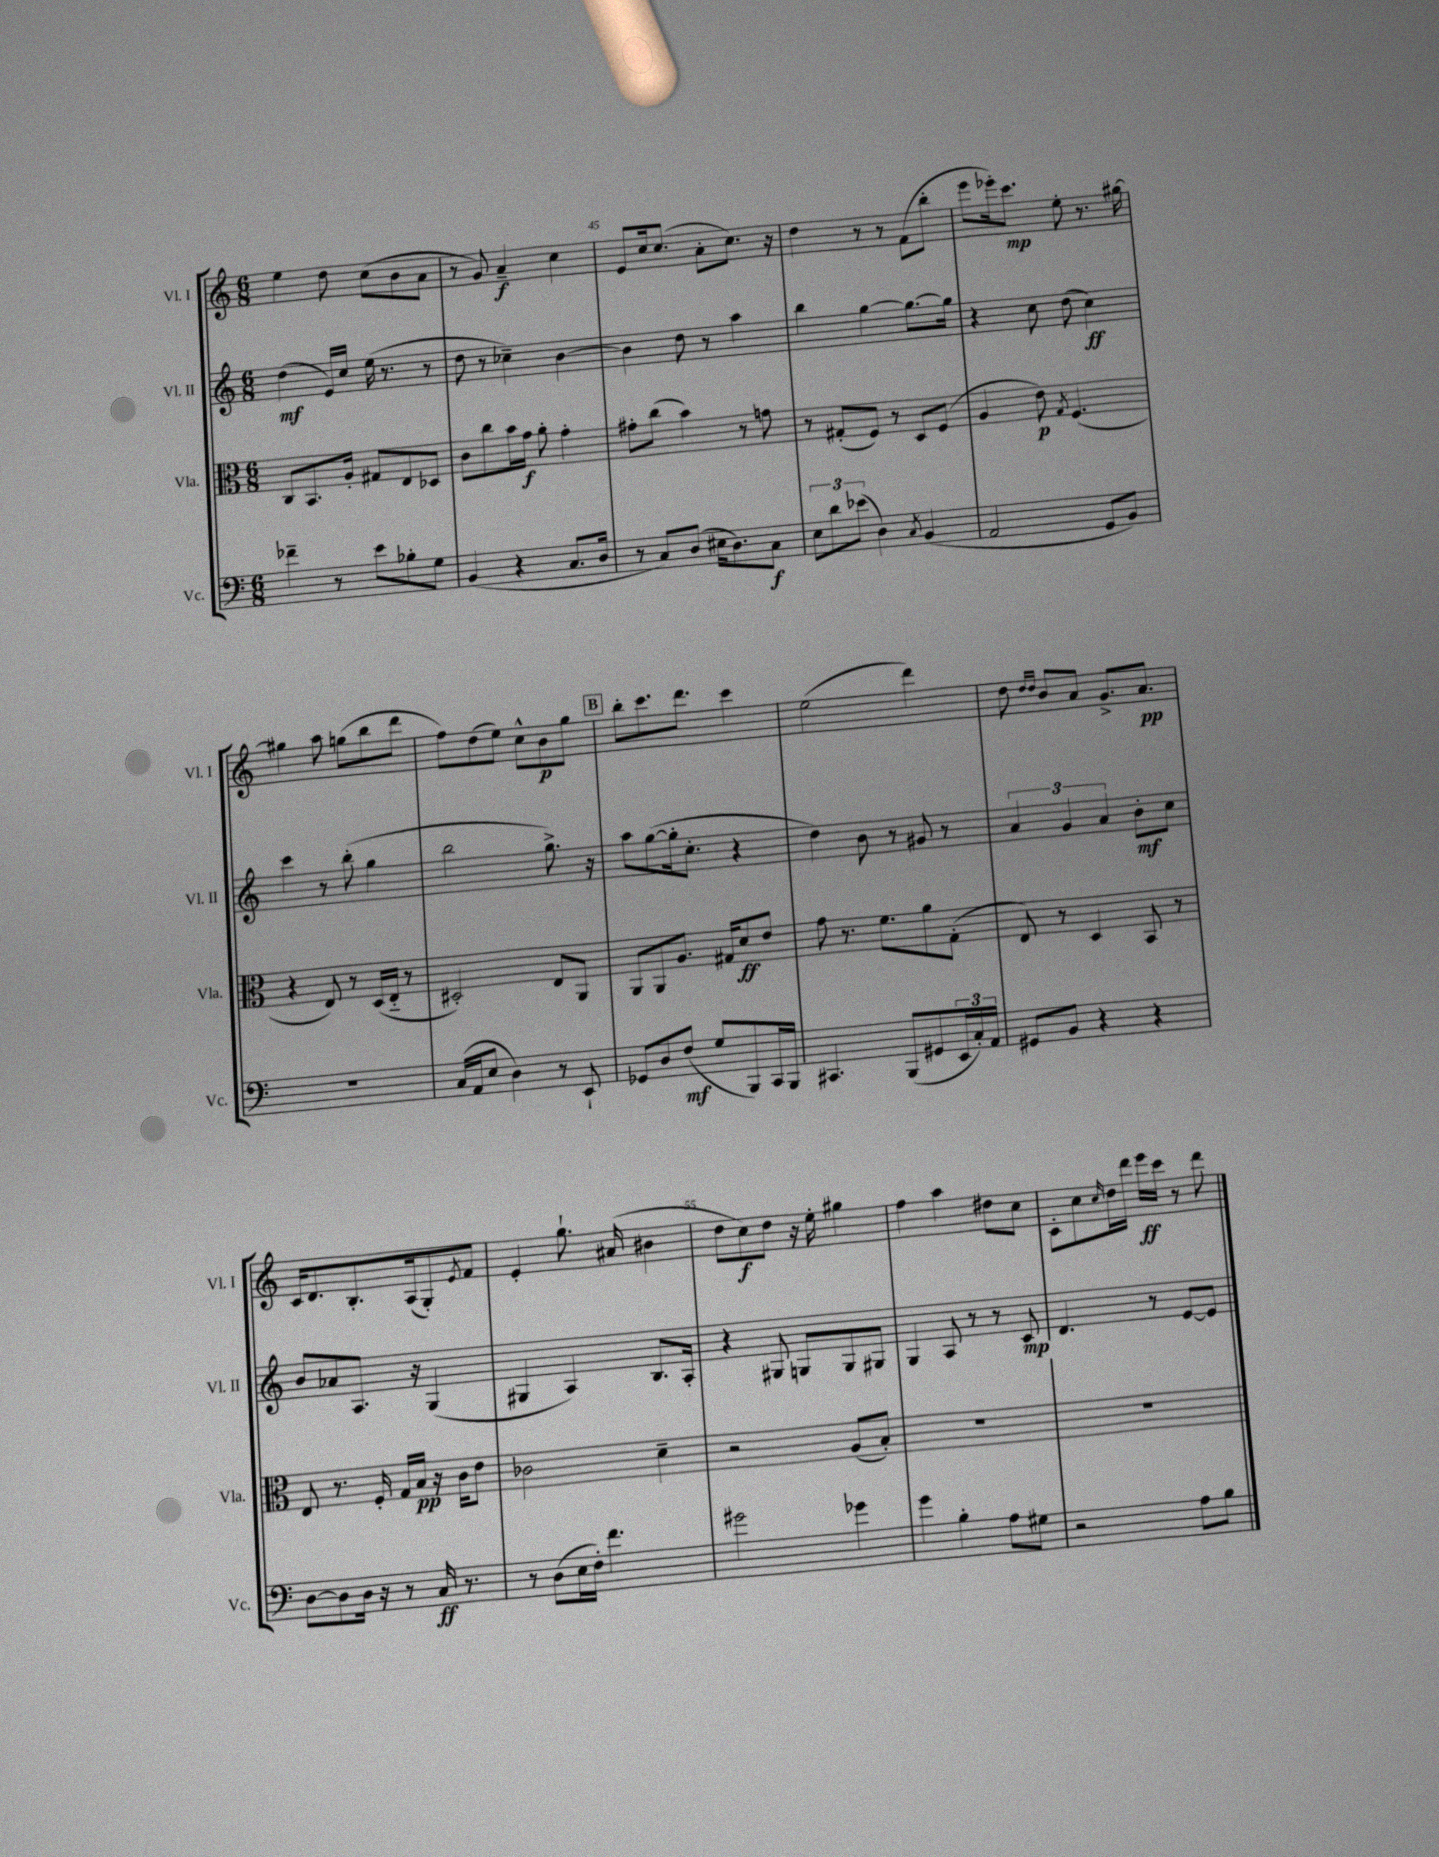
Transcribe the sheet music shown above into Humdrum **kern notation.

**kern	**dynam	**kern	**dynam	**kern	**dynam	**kern	**dynam
*part4	*part4	*part3	*part3	*part2	*part2	*part1	*part1
*staff4	*staff4	*staff3	*staff3	*staff2	*staff2	*staff1	*staff1
*I"Vc.	*	*I"Vla.	*	*I"Vl. II	*	*I"Vl. I	*
*I'Vc.	*	*I'Vla.	*	*I'Vl. II	*	*I'Vl. I	*
*clefF4	*	*clefC3	*	*clefG2	*	*clefG2	*
*k[]	*	*k[]	*	*k[]	*	*k[]	*
*M6/8	*	*M6/8	*	*M6/8	*	*M6/8	*
=43	=43	=43	=43	=43	=43	=43	=43
4f-X~\	.	8C/L	.	(4dd\	mf	4ee\	.
.	.	8.BB/	.	.	.	.	.
8r	.	.	.	16e/LL)	.	8dd\	.
.	.	16A'/Jk	.	16cc/JJ	.	.	.
8e\L	.	8G#X/L	.	(16ee\	.	(8cc\L	.
.	.	.	.	8.r	.	.	.
8B-X'\	.	8E/	.	.	.	8b\	.
8G\J	.	8D-X/J	.	8r	.	8a\J	.
=44	=44	=44	=44	=44	=44	=44	=44
(4BB/	.	8c\L	.	8dd\	.	8r	.
.	.	8cc\	.	8r	.	8g/)	.
4r	.	16b\L	.	4cc-X~\)	.	4a~/	f
.	.	16g\JJ	f	.	.	.	.
.	.	8a'\	.	.	.	.	.
8.C/L	.	4g'\	.	[4b\	.	4cc\	.
16D/Jk	.	.	.	.	.	.	.
=45	=45	=45	=45	=45	=45	=45	=45
8r	.	8g#X'\L	.	4b\]	.	8e/L	.
8C/L)	.	(8cc\J	.	.	.	16cc/k	.
.	.	.	.	.	.	(8.cc/J	.
(8D/J	.	4b\)	.	8dd\	.	.	.
16E#X\KL	.	.	.	8r	.	8a'\L	.
8.D\)	.	.	.	.	.	.	.
.	.	8r	.	4aa\	.	8.cc\J)	.
8C\J	f	8gn\	.	.	.	.	.
.	.	.	.	.	.	16r	.
=46	=46	=46	=46	=46	=46	=46	=46
12E\L	.	8r	.	4bb\	.	4dd\	.
12d\	.	.	.	.	.	.	.
.	.	(8G#X'/L	.	.	.	.	.
(12e-X\J	.	.	.	.	.	.	.
4D\)	.	8F/J)	.	[4gg\	.	8r	.
.	.	8r	.	.	.	8r	.
8qC/	.	.	.	.	.	.	.
(4BB/	.	8D/L	.	8.gg\L_	.	(8f\L	.
.	.	(8F/J	.	.	.	8bb'\J	.
.	.	.	.	16gg\Jk]	.	.	.
=47	=47	=47	=47	=47	=47	=47	=47
2AA/	.	4A/	.	4r	.	8eee\L	.
.	.	.	.	.	.	16eee-X'\k)	.
.	.	.	.	.	.	8.ccc\J	mp
.	.	8e\)	p	8cc\	.	.	.
.	.	8qG/	.	.	.	.	.
.	.	(4.F/	.	(8dd\	.	8ee'\	.
8GG/L	.	.	.	4cc\)	ff	8.r	.
8BB/J)	.	.	.	.	.	.	.
.	.	.	.	.	.	[16gg#X\	.
!!LO:LB:g=z
=48	=48	=48	=48	=48	=48	=48	=48
2.r	.	4r	.	4ccc\	.	4gg#X\]	.
.	.	8E/)	.	8r	.	8aa\	.
.	.	8r	.	(8bb'\	.	(8ggn\L	.
.	.	(16D/LL	.	4gg\	.	8bb\	.
.	.	16E/JJ	.	.	.	.	.
.	.	8r	.	.	.	8ddd\J	.
=49	=49	=49	=49	=49	=49	=49	=49
(16C/LL	.	2D#X'/)	.	2bb\	.	8ff\L)	.
16AA/J	.	.	.	.	.	.	.
8E/J	.	.	.	.	.	(8dd\	.
4D\)	.	.	.	.	.	8ee\J)	.
.	.	.	.	.	.	8cc^^\L	.
8r	.	8E/L	.	8.gg^\)	.	8b\	p
8EE`/	.	8AA/J	.	.	.	8gg\J	.
.	.	.	.	16r	.	.	.
!!LO:REH:place=s1:t=B
=50	=50	=50	=50	=50	=50	=50	=50
8GG-X/L	.	8AA/L	.	8aa\L	.	8bb'\L	.
8D/	.	8AA/	.	([8gg\	.	8.ccc\	.
(8F/J	mf	8.A/J	.	16gg'\k]	.	.	.
.	.	.	.	8.cc'\J	.	8.ddd\J	.
8G/L	.	.	.	.	.	.	.
.	.	16G#X/KL	.	.	.	.	.
8BBB/)	.	8d/	ff	4r	.	4ccc\	.
16CC/L	.	8e/J	.	.	.	.	.
16BBB/JJ	.	.	.	.	.	.	.
=51	=51	=51	=51	=51	=51	=51	=51
4.CC#X/	.	8g\	.	4dd\)	.	(2ee\	.
.	.	8.r	.	.	.	.	.
.	.	.	.	8b\	.	.	.
.	.	8.f\L	.	.	.	.	.
(8BBB/L	.	.	.	8r	.	.	.
8GG#X/	.	8a\	.	8g#X/	.	4ddd\)	.
24EE/L	.	(8G'\J	.	8r	.	.	.
24C'/)	.	.	.	.	.	.	.
24AA/JJ	.	.	.	.	.	.	.
=52	=52	=52	=52	=52	=52	=52	=52
8GG#X/L	.	8E/)	.	6a/	.	8dd\	.
.	.	.	.	.	.	16qqdd/LL	.
.	.	.	.	.	.	16qqdd/JJ	.
8BB/J	.	8r	.	.	.	8b/L	.
.	.	.	.	6g/	.	.	.
4r	.	4D/	.	.	.	8a/J	.
.	.	.	.	6a/	.	.	.
.	.	.	.	.	.	8.g^/L	.
4r	.	8BB/	.	8b'\L	mf	.	.
.	.	.	.	.	.	8.a/J	pp
.	.	8r	.	8cc\J	.	.	.
!!LO:LB:g=z
=53	=53	=53	=53	=53	=53	=53	=53
[8D\L	.	8E/	.	8b/L	.	16c/KL	.
.	.	.	.	.	.	8.d/	.
8D\]	.	8.r	.	8a-X/	.	.	.
16D\Jk	.	.	.	8.A/J	.	8.B'/	.
16r	.	16F'/	.	.	.	.	.
8r	.	16G/LL	.	.	.	.	.
.	.	16B/JJ	pp	16r	.	(16A/k	.
16C/	ff	16r	.	(4G/	.	8G'/)	.
8.r	.	16c\KL	.	.	.	.	.
.	.	.	.	.	.	8qe/	.
.	.	8e\J	.	.	.	8f/J	.
=54	=54	=54	=54	=54	=54	=54	=54
8r	.	2c-X\	.	4G#X/	.	4e'/	.
(8D\L	.	.	.	.	.	.	.
16E\L	.	.	.	4A/)	.	8.gg`\	.
16F'\JJ)	.	.	.	.	.	.	.
4.f\	.	.	.	.	.	.	.
.	.	.	.	.	.	(16a#X/	.
.	.	4d~\	.	8.B/L	.	4b#X\	.
.	.	.	.	16A'/Jk	.	.	.
=55	=55	=55	=55	=55	=55	=55	=55
2g#X\	.	2r	.	4r	.	8dd\L	.
.	.	.	.	.	.	8cc\)	f
.	.	.	.	8G#X/	.	8dd\J	.
.	.	.	.	8Gn/L	.	16r	.
.	.	.	.	.	.	16ee'\	.
4g-X\	.	(8A/L	.	8G/	.	4gg#X\	.
.	.	8B'/J)	.	8G#X/J	.	.	.
=56	=56	=56	=56	=56	=56	=56	=56
4g\	.	2.r	.	4G/	.	4ff\	.
4B'\	.	.	.	8A/	.	4aa\	.
.	.	.	.	8r	.	.	.
8A\L	.	.	.	8r	.	8dd#X\L	.
8G#X\J	.	.	.	8c/	mp	8cc\J	.
=57	=57	=57	=57	=57	=57	=57	=57
2r	.	2.r	.	4.d/	.	8c'\L	.
.	.	.	.	.	.	8cc\	.
.	.	.	.	.	.	16qqcc/	.
.	.	.	.	.	.	16dd\L	.
.	.	.	.	.	.	16ddd\JJ	.
.	.	.	.	8r	.	16eee\LL	ff
.	.	.	.	.	.	16ccc\JJ	.
8A\L	.	.	.	[8e/L	.	8r	.
8B\J	.	.	.	8e/J]	.	8ddd\	.
==	==	==	==	==	==	==	==
*-	*-	*-	*-	*-	*-	*-	*-
